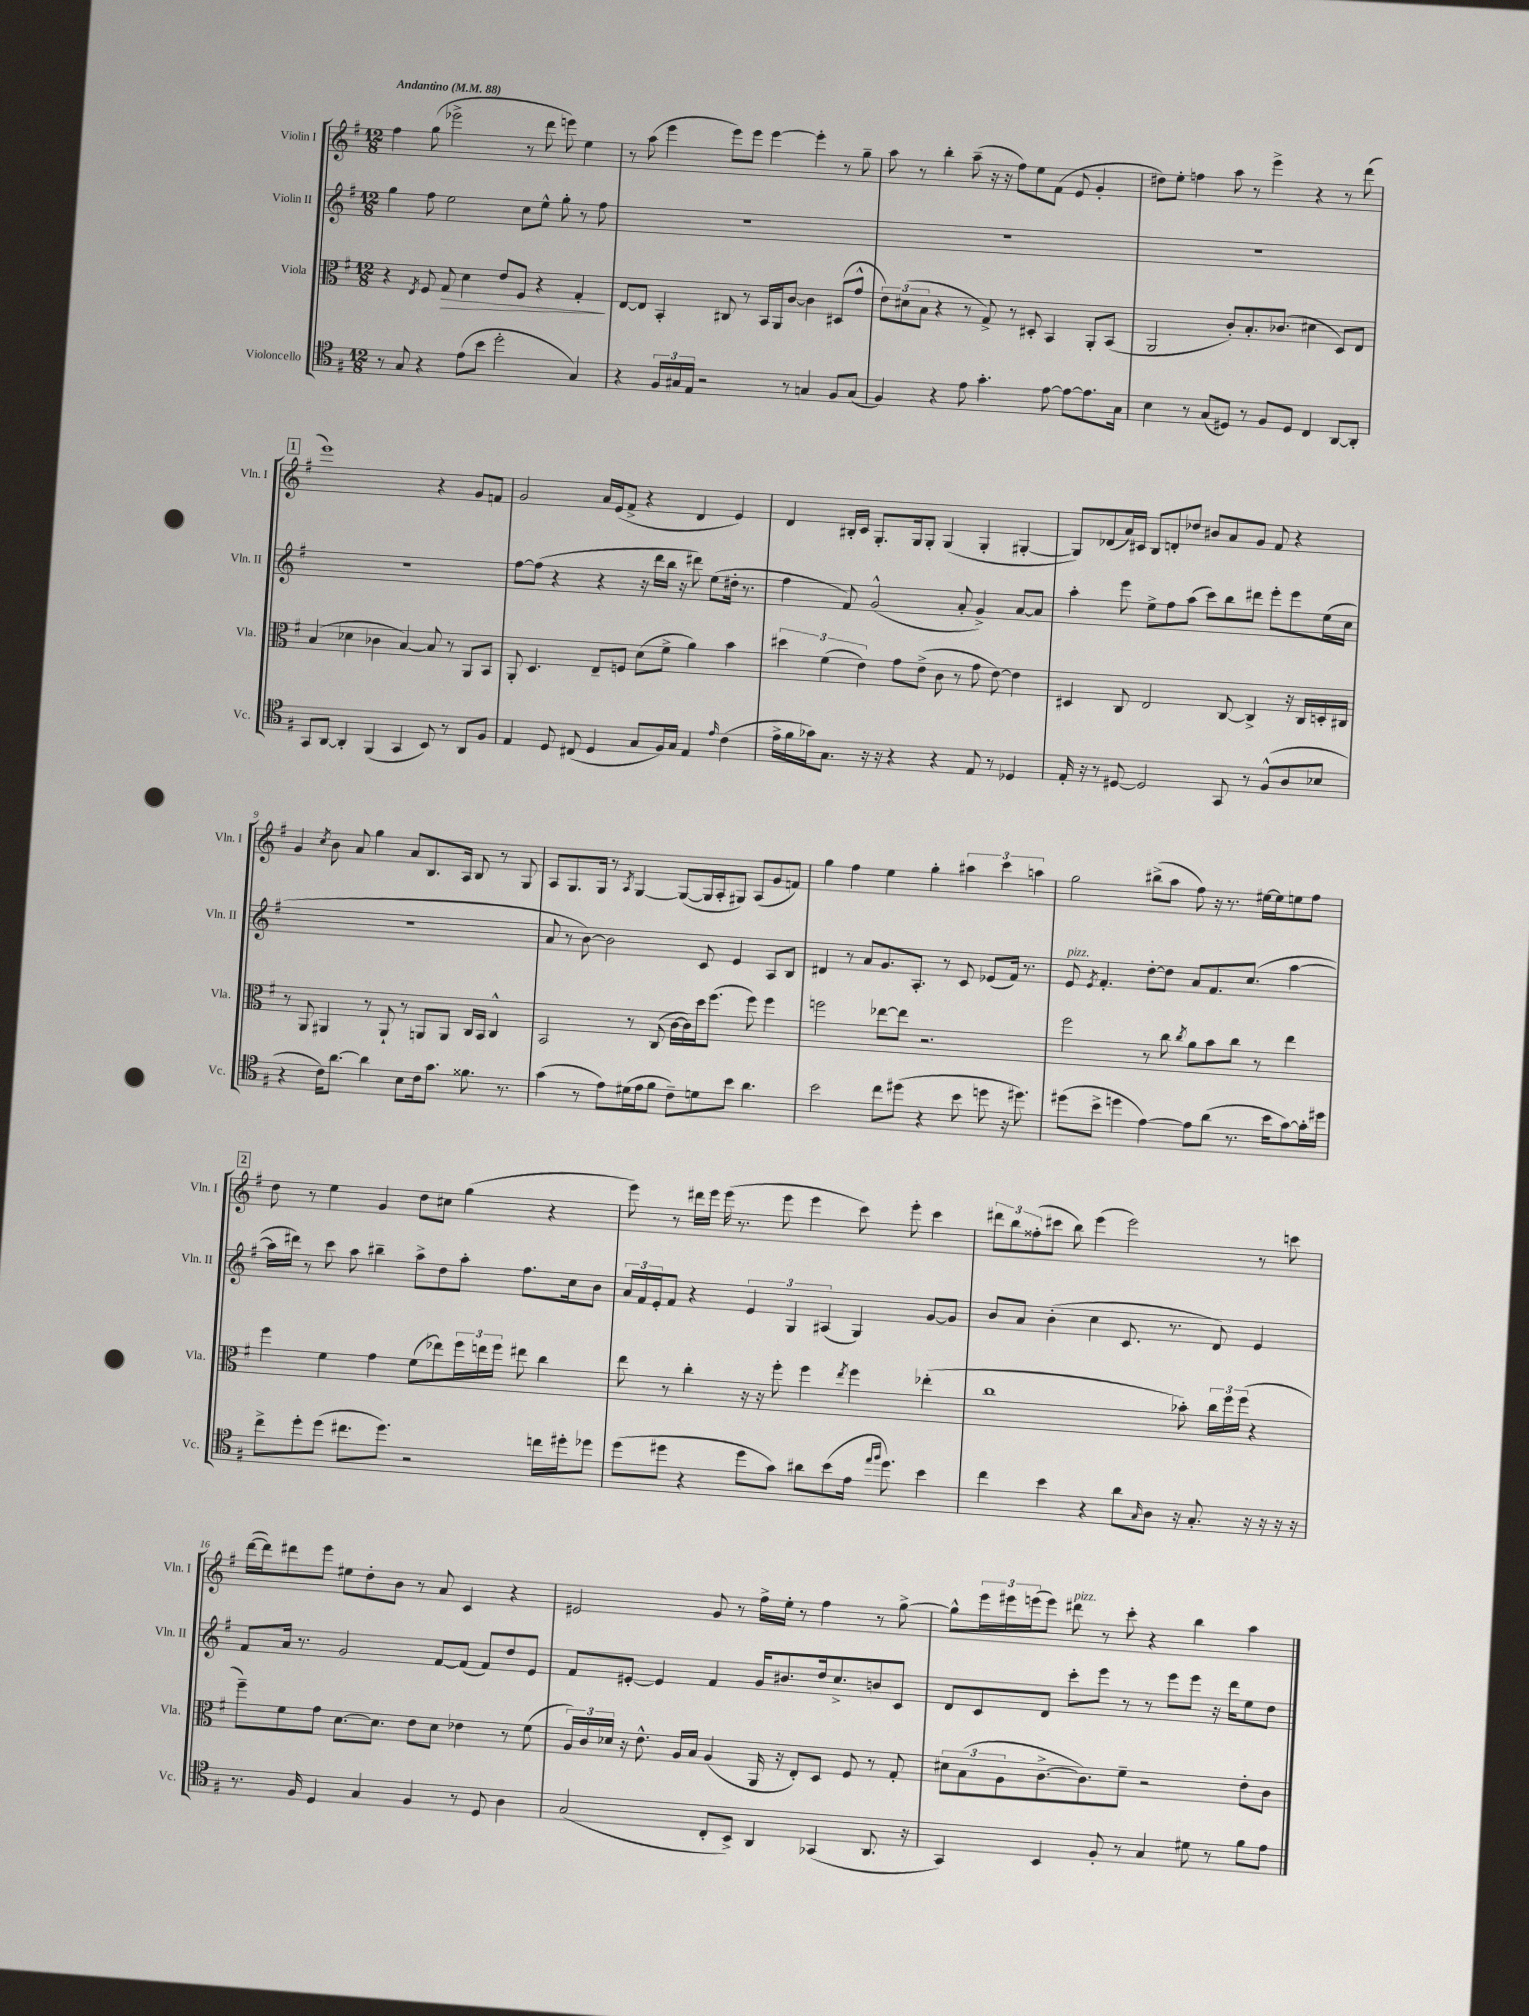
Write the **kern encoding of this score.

**kern	**kern	**kern	**kern
*staff4	*staff3	*staff2	*staff1
*clefC4	*clefC3	*clefG2	*clefG2
*k[f#]	*k[f#]	*k[f#]	*k[f#]
*M12/8	*M12/8	*M12/8	*M12/8
*MM88	*MM88	*MM88	*MM88
8r	4r	4gg\	4ff#\
8G/	.	.	.
.	8qE/	.	.
4r	8F#/	8ff#\	(8gg\
.	8G/	2ee\	2eee-^\
(8e\L	4d\	.	.
8b\J	.	.	.
2dd'\	8e/L	.	.
.	8F#/J	8cc\L	8r
.	4r	8ee^^\J	8ddd\
.	.	8gg'\	8eee\)
4G/)	4G'/	8r	4ee\
.	.	8ff#\	.
=	=	=	=
4r	[8E/L	1.r	8r
.	8E/]J	.	(8aa\
24F#/LL	4BB'/	.	4eee\
24G#/	.	.	.
24E/JJ	.	.	.
2r	.	.	.
.	8C#/	.	8eee\L)
.	8r	.	8eee\J
.	16BB/LL	.	[4eee\
.	16AA/J	.	.
8r	[8c/J	.	.
4G/	4c\]	.	4eee'\]
8F#/L	(8D#/L	.	8r
(8G/J	8g^^/J	.	8gg~\
=	=	=	=
4F#/)	12e\L)	1.r	8aa\
.	(12d#\	.	.
.	.	.	8r
.	12B\J	.	.
4r	4r	.	4bb'\
8e\	8r	.	(8aa~\
4.g'\	8G^/)	.	16r
.	.	.	16r
.	8r	.	8ff#\L)
.	8D#'/	.	8ee\
[8e\	4BB/	.	(8f#\J
8e\_L	.	.	8e/
8.e\]	8AA'/L	.	4g'/
.	(8BB/J	.	.
16G\Jk	.	.	.
=	=	=	=
4B\	2AA/	1.r	8dd#\L)
.	.	.	8ee'\J
8r	.	.	4ff\
(8G/L	.	.	.
8D#/J)	8c'/L)	.	8aa\
8r	8.B'/	.	8r
8F#/L	.	.	4eee^\
.	(8.c-/J	.	.
8D#/J	.	.	.
4C/	4d#\	.	4r
[8AA/L	8D/L)	.	8r
8AA'/]J	8E/J	.	(8ddd\
=	=	=	=
8GG/L	(4B/	1.r	1eee)
[8AA/J	.	.	.
4AA'/]	4d-\	.	.
(4FF#/	4c-\	.	.
4GG/	[4B/)	.	.
8BB/)	8B/]	.	4r
8r	8r	.	.
8AA/L	8AA/L	.	8g/L
8F#/J	8BB/J	.	8f/J
=	=	=	=
4E/	8AA'/	[8ff#\L	2g/
.	4.D/	(8ff#\]J	.
8D/	.	4r	.
(8C#/	.	.	.
4D/	8E~/L	4r	16a/LL
.	.	.	(16e/J
.	8F/J	.	8f#^/J
8G/L	(8d\L	16r	4r
.	.	16ddd\LL	.
16F#/L)	8f#^\J	16bb\JJ	.
16G/JJ	.	16r	.
4E/	4a\)	8ddd#\)	4d/
.	.	(8ee\L	.
16qqe/	.	.	.
(4c\	4b\	16dd#'\Jk	4e/)
.	.	8.r	.
=	=	=	=
16e^\LL	6dd#\	4ff#\	4d/
16f#\	.	.	.
16g-\J)	.	.	.
.	(6f#\	.	.
8.G\J	.	.	.
.	.	8f#/)	16B#'/LL
.	.	.	16c/JJ
.	6e\)	.	.
16r	.	(2g^^/	8.G'/L
16r	.	.	.
4r	8g\L	.	.
.	.	.	16G/k
.	(8e^\J	.	8G'/J
4r	8c\	.	(4G/
.	8r	8a'/	.
8E/	8g\	4g^/)	4G'/
8r	[8e\)	.	.
4D-/	4e\]	[8a/L	[4G#'/
.	.	8a/]J	.
=	=	=	=
16E'/	4D#/	4aa'\	8G#/]L)
16r	.	.	.
8r	.	.	(8d-/
[8D#/	8C/	8eee\	16a/L)
.	.	.	16c#/JJ
2D#/]	2E/	8ee^\L	8B/L
.	.	8ff#\	8d'/
.	.	(8aa\J	8dd-/J
.	.	8ccc\L)	8b#/L
8GG/	[8C/	8bb\	8a/
8r	4C^/]	8ddd#\J	8g/J
(8F#^^/L	.	8eee'\L	8f#/
8A/	16r	8eee\	4r
.	16C/LL	.	.
8B-/J	16D'/	(16ee\L	.
.	16C#/JJ	16cc\JJ	.
=	=	=	=
4r	8r	1.r	4g/
.	8AA/	.	.
.	.	.	8qcc/
16c\LK)	4AA#/	.	8b\
[8.a\J	.	.	.
.	.	.	8a/
4a\]	8r	.	4gg\
.	8AA#`/	.	.
8B\L	8r	.	8a/L
16c\k	8AA/L	.	8.B/
8.g\J	.	.	.
.	8AA/J	.	.
.	.	.	16A/Jk
8.f##\	16C/LL	.	8B/
.	16BB/JJ	.	.
.	4C^^/	.	8r
8.r	.	.	.
.	.	.	8G/
=	=	=	=
(4g\	2BB/	8a/	8A/L
.	.	8r	8.G/
8r	.	[8b\)	.
.	.	.	16G/Jk
8e\L)	.	2b\]	8r
.	.	.	8qA/
(16d#\L	8r	.	[4G/
16e\J	.	.	.
8f#\J	(8C/	.	.
8c~\L)	[16c\LL	.	(8G/_L
.	16c\])	.	.
8d\	16dd\J	8c/	16G/]L
.	(8.ff#\J	.	16A'/J
8b\J	.	4e/	8G#/J)
4.a\	8ff#\)	.	(8A/L
.	4ff#\	8A/L	8g/
.	.	8B/J	8f/J)
=	=	=	=
2b\	2ff\	4d#/	4gg\
.	.	8r	4ff#\
.	.	8a/L	.
8cc\L	[8ee-\L	8.g/	4ee\
(8dd#\J	8ee-\]J	.	.
.	.	8.A'/J	.
4r	2.r	.	4gg'\
.	.	8r	.
8b\	.	8c/	6aa#\
8dd\	.	(8e-/L	.
.	.	.	6ccc\
16r	.	16f#/Jk)	.
8.dd#\)	.	8.r	.
.	.	.	6aa\
=	=	=	=
(8dd#\L	2ff#\	8e/	2gg\
.	.	8qe/	.
8b^\J	.	4.f#'/	.
4dd\	.	.	.
[4e\)	8r	[8dd'\L	(8bb#^\L
.	8cc\	8dd\]J	8aa\J
.	8qcc/	.	.
8e\]L	8a\L	8a/L	8ff#\)
(8a\J	8b\	8.f#/	16r
.	.	.	8.r
8.r	8cc\J	.	.
.	.	(8.cc/J	.
.	8r	.	[16ee#\LL
16b\LK	.	.	16ee#\]J
[8g\)	4ee\	[4aa\	8ee\
16g'\]L	.	.	8ff#\J
16dd#\JJ	.	.	.
=	=	=	=
8cc^\L	4ff#\	16aa\]LL	8dd\
.	.	16ddd#\JJ)	.
8dd'\	.	8r	8r
(8dd\J	4f#\	8ccc\	4ee\
8.cc#\L	.	8aa\	.
.	4g\	4bb#~\	4g/
8.dd\J)	.	.	.
2r	(8f#\L	8aa^\L	8dd\L
.	8ee-\)	8dd\	8cc#\J
.	24ff#\L	8aa'\J	(4gg\
.	24ee\	.	.
.	24ff#\JJ	.	.
.	8ee#\	8.ff#\L	.
16cc\LL	4cc\	.	4r
16dd#'\J	.	16cc\k	.
8dd-\J	.	8b\J	.
=	=	=	=
(8dd\L	8ee\	24a/LL	8eee\)
.	.	24f#/	.
.	.	24e'/J	.
8dd#\J	8r	8f#/J	8r
4r	4cc'\	4r	16ddd#\LL
.	.	.	16eee\JJ
.	.	.	(16eee\
.	.	.	8.r
8dd#\L	16r	6e/	.
.	16r	.	.
8g\J)	8ff#'\	.	8eee\
.	.	6G/	.
8a#\L	4ff#\	.	4eee\
.	.	(6A#/	.
(8b\	.	.	.
.	8qee/	.	.
16e\Jk	4ff#\	4G/)	8ccc\)
16qqee/LL	.	.	.
16qqff#/JJ	.	.	.
8.dd#\)	.	.	.
.	.	.	8eee'\
4b\	(4ee-'\	[8g/L	4ccc\
.	.	8g/]J	.
=	=	=	=
4cc\	1cc	8b/L	12ddd#\L
.	.	.	12bb\
.	.	8a/J	.
.	.	.	(12ff##'\
4b\	.	(4b'\	8ccc#\J
.	.	.	8bb\)
4r	.	4cc\	(4eee\
8a\L	.	8.c/	2eee\)
16qqG/	.	.	.
8A\J	.	.	.
.	.	8.r	.
16r	8b-'\)	.	.
8.G'/	.	.	.
.	24cc\LL	8d/)	.
.	24ff#\	.	.
.	(24ff#\JJ	.	.
16r	4r	4e/	8r
16r	.	.	.
16r	.	.	8ccc\
16r	.	.	.
=	=	=	=
8.r	8ff#~\L)	8f#/L	([16ddd\LL
.	.	.	16ddd\]J)
.	8f#\	16a/Jk	8ddd#\
16F#/	.	8.r	.
4D/	8g\J	.	8eee\J
.	[8.d\L	2g/	8ee#\L
4G/	.	.	8dd'\
.	8.d\]J	.	.
.	.	.	8b\J
4F#/	8e\L	.	8r
.	8d\J	[8f#/L	8a/
8r	4e-\	(8f#/]J	4c/
8D/	.	8f#/L)	.
4A\	8r	8dd/	4r
.	(8f#\	8e/J	.
=	=	=	=
(2G/	24A/LL)	8f#/L	2e#/
.	24c/	.	.
.	24d-/JJ	.	.
.	16r	[8e#'/J	.
.	8.e^^\	.	.
.	.	4e#/]	.
.	16A/LL	.	.
.	16B/JJ	.	.
8C'/L	(4A/	4f#/	8g/
8BB^/J)	.	.	8r
4AA/	16AA/	16g/LK	16ff#^\LL
.	16r	8.b#/	16ee'\JJ
.	8E'/L)	.	8r
(4GG-/	8D/J	16dd/k	4ff#\
.	.	8.cc^/	.
.	8F#/	.	.
8.AA/	8r	8b/	8r
.	8G'/	8c/J	[8gg^\
16r	.	.	.
=	=	=	=
4GG/)	12d#\L	8d/L	8gg^^\]L
.	(12B\	.	.
.	.	8c/	24eee\L
.	12A\	.	24eee#\
.	.	.	(24eee\J
4BB/	[8.c^\	8d/J	8eee\J)
.	.	8ccc'\L	8ddd#\
.	8.c\])	.	.
8F#'/	.	8eee\J	8r
8r	8f#~\J	8r	8ccc'\
4G/	2r	8r	4r
.	.	8eee\L	.
8d#\	.	8eee\J	4bb\
8r	.	16r	.
.	.	16ddd\LK	.
8f#\L	8e'\L	8ee\	4aa\
8e\J	8c\J	8dd\J	.
==	==	==	==
*-	*-	*-	*-
